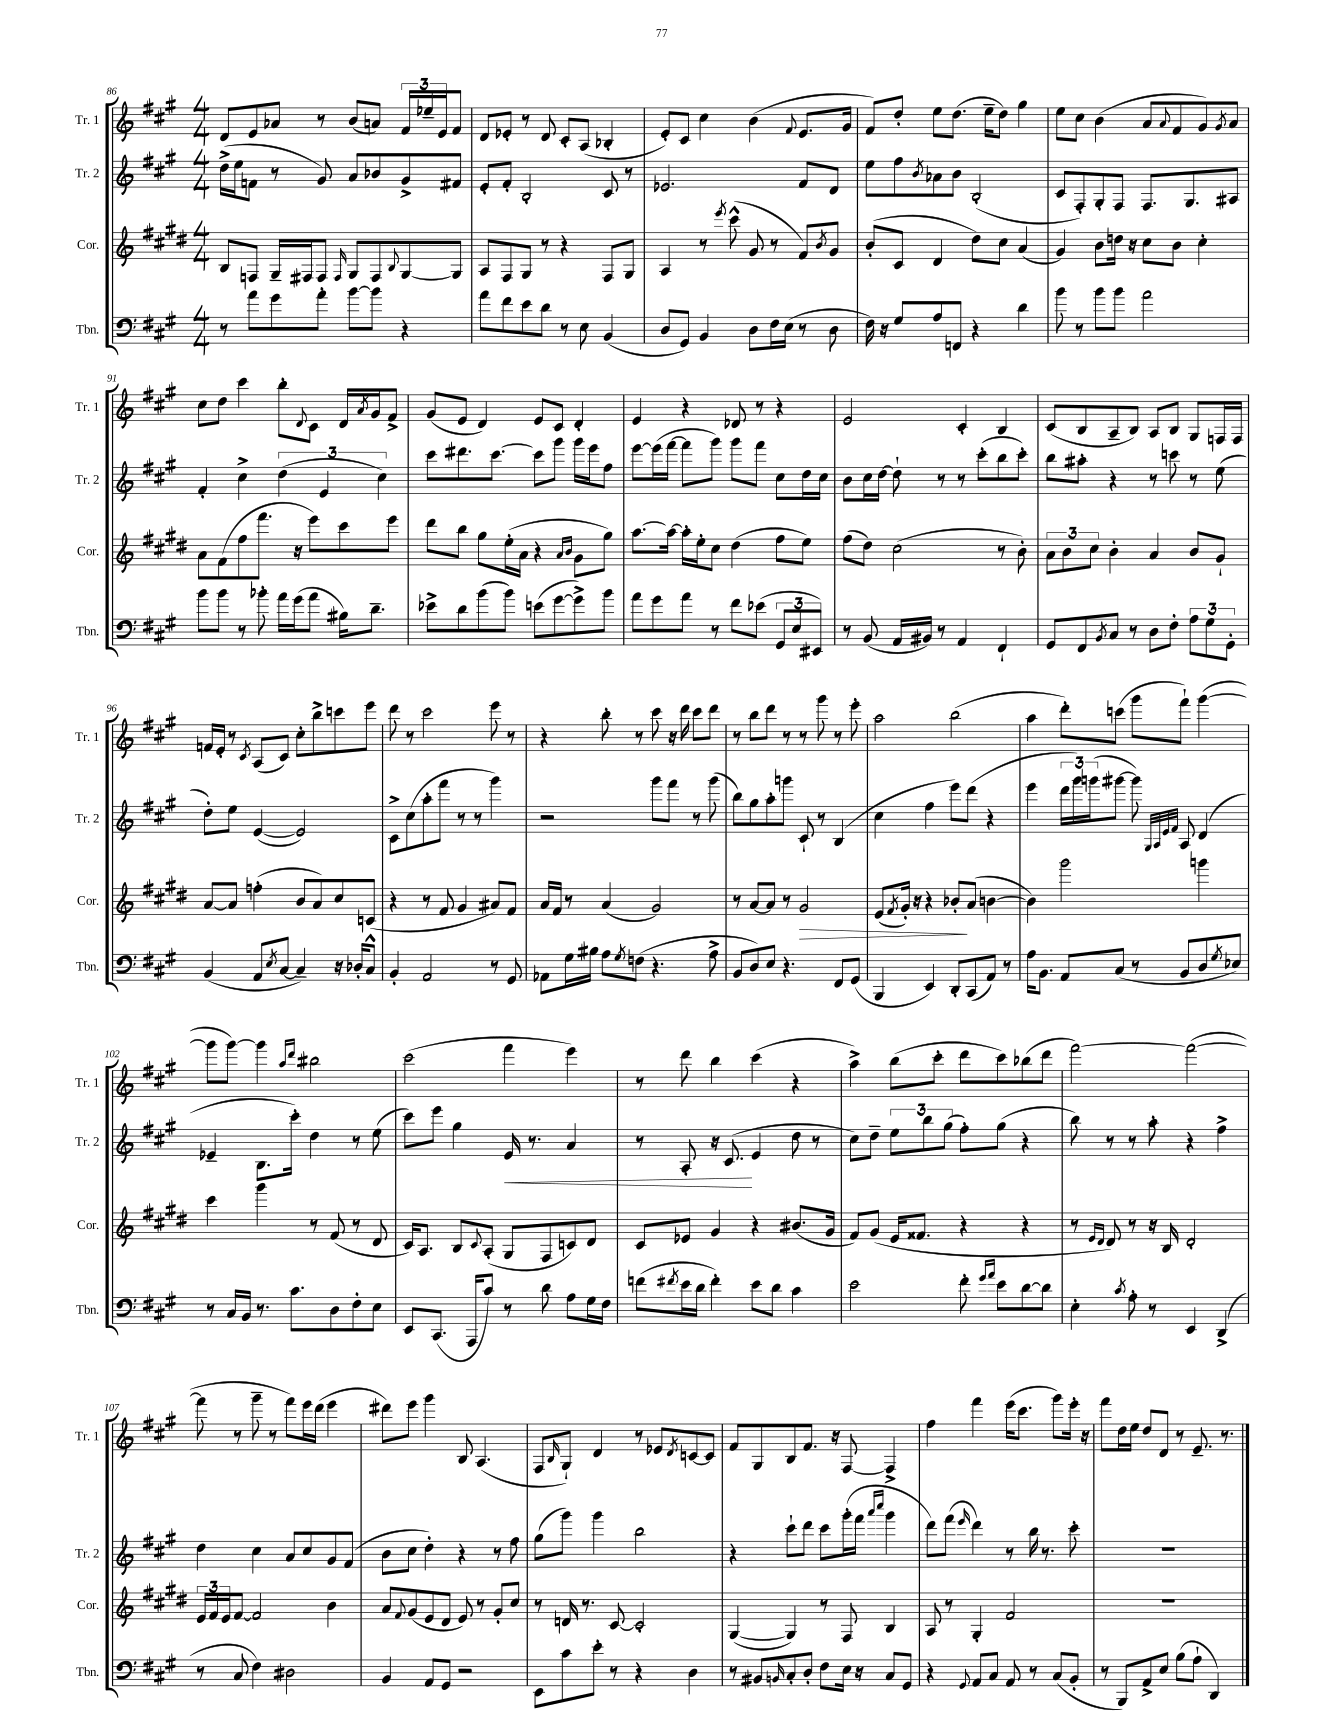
<<
\new StaffGroup <<
\new Staff = "s0" \with { instrumentName = "Tr. 1" shortInstrumentName = "Tr. 1" } {
    \clef treble \key a \major \numericTimeSignature \time 4/4
    d'8 e'8 aes'8 r8 b'8( a'8) \tuplet 3/2 { fis'16 ees''16-- e'16 } fis'8 |
    d'8 ees'8-. r8 d'8 cis'8-. a8( bes4-. |
    e'8-.) cis'8 cis''4 b'4( \appoggiatura { fis'8 } e'8. gis'16 |
    fis'8) d''8-. e''8 d''8.( e''16-- d''8) gis''4 |
    e''8 cis''8 b'4( a'8 \appoggiatura { a'8 } fis'8 gis'8) \acciaccatura { gis'8 } a'8 |
    cis''8 d''8 cis'''4 b''8-. \appoggiatura { d'8 } cis'8 d'16 \acciaccatura { a'8 } gis'16 fis'8-> |
    gis'8( e'8 d'4) e'8 cis'8 d'4-. |
    e'4 r4 des'8 r8 r4 |
    e'2 cis'4-. b4 |
    cis'8( b8 a8-- b8) a8 b8 gis8 f16 f16 |
    f'16 e'16-. r8 \acciaccatura { cis'8 } a8( cis'8) cis''8-. b''8-> c'''8 e'''8 |
    d'''8 r8 cis'''2 e'''8 r8 |
    r4 b''8-. r8 cis'''8 r16 d'''16 cis'''8 d'''8 |
    r8 b''8 d'''8 r8 r8 gis'''8 r8 e'''8-. |
    a''2 b''2( |
    a''4 d'''8-.) c'''8( gis'''8 fis'''8-!) gis'''4~( |
    gis'''8 gis'''8~) gis'''4 \grace { a''16 d'''16 } bis''2 |
    cis'''2( fis'''4 e'''4) |
    r8 d'''8 b''4 cis'''4( r4 |
    a''4->) b''8( cis'''8-. d'''8 cis'''8) bes''8( d'''8 |
    fis'''2~) fis'''2~( |
    fis'''8 r8 gis'''8-- r8 fis'''8) e'''16 d'''16( e'''4 |
    dis'''8) e'''8 gis'''4 b8 a4.( |
    fis8 \grace { b16 } gis8-!) d'4 r8 ees'8 \acciaccatura { d'8 } c'8~ c'8 |
    fis'8 gis8 b8 fis'8. r16 fis8~ fis4-> |
    fis''4 fis'''4 e'''16( cis'''8. gis'''8) e'''16-. r16 |
    fis'''8 d''16 e''16 d''8 d'8 r8 e'8.-- r8. \bar "|." |
}
\new Staff = "s1" \with { instrumentName = "Tr. 2" shortInstrumentName = "Tr. 2" } {
    \clef treble \key a \major \numericTimeSignature \time 4/4
    d''16->( e''16 f'8 r8 gis'8) a'8 bes'8 gis'8-> fis'8 |
    e'8-. fis'8-. b2-. cis'8 r8 |
    ees'2. fis'8 d'8 |
    e''8 fis''8 \acciaccatura { b'8 } aes'8 b'8 b2-.( |
    cis'8 fis8-.) gis8-. fis8 fis8. gis8. ais8 |
    fis'4-. cis''4-> \tuplet 3/2 { d''4( e'4 cis''4) } |
    cis'''8 dis'''8. cis'''8.~ cis'''8 gis'''8 gis'''16 e'''16 fis''8 |
    e'''8~ e'''16( fis'''16~ fis'''8 gis'''8) gis'''8 fis'''8 cis''8 d''16 cis''16 |
    b'8 cis''16 d''16~ d''8-! r8 r8 cis'''8-.( b''8 cis'''8-.) |
    b''8 ais''8-. r4 r8 c'''8 r8 e''8( |
    d''8-.) e''8 e'4~( e'2) |
    cis'8-> cis''8( a''8-. fis'''8 r8 r8 gis'''4) |
    r2 gis'''8 fis'''8 r8 gis'''8( |
    b''8) gis''8 a''8-. g'''8 cis'8-! r8 b4( |
    cis''4 fis''4 e'''8) d'''8( r4 |
    e'''4 \tuplet 3/2 { d'''16 gis'''16) g'''16( } gis'''8~ gis'''8) \grace { gis32 a32 e'32 fis'32 } a8 d'4( |
    ees'4-- b8. cis'''16-.) d''4 r8 e''8( |
    cis'''8) e'''8 gis''4 e'16\< r8. a'4 |
    r8 a8-. r16 cis'8.\!( e'4 d''8 r8 |
    cis''8) d''8-- \tuplet 3/2 { e''8 b''8 gis''8( } fis''8-.) gis''8( r4 |
    b''8) r8 r8 a''8-. r4 fis''4-> |
    d''4 cis''4 a'8 cis''8 gis'8 fis'8( |
    b'8 cis''8 d''4-.) r4 r8 fis''8 |
    gis''8( gis'''8) gis'''4 b''2 |
    r4 cis'''8-! d'''8 cis'''8 gis'''16-.( fis'''16 \grace { a'''16 cis''''16 } gis'''4 |
    d'''8) fis'''8( \grace { e'''16 } d'''4) r8 b''16 r8. cis'''8-. |
    R1 \bar "|." |
}
\new Staff = "s2" \with { instrumentName = "Cor." shortInstrumentName = "Cor." } {
    \clef treble \key e \major \numericTimeSignature \time 4/4
    b8 f8 gis16-- fis16 fis8 \grace { fis16 } gis8 fis8 \appoggiatura { b8 } gis8~ gis8 |
    a8 fis8 gis8 r8 r4 fis8 gis8 |
    a4 r8 \acciaccatura { e'''8 } cis'''8-^( gis'8 r8 fis'8) \acciaccatura { b'8 } gis'8 |
    b'8-.( cis'8 dis'4 dis''8) cis''8 a'4( |
    gis'4) b'8 d''16 r16 cis''8 b'8 cis''4-. |
    a'8 fis'8( fis''8 fis'''8. r16 e'''8) cis'''8 e'''8 |
    dis'''8 b''8 gis''8 e''16-.( a'16 r4 \grace { a'16 b'16 } gis'8 gis''8) |
    a''8.~ a''16~ a''16-. e''16-. cis''8 dis''4( fis''8 e''8) |
    fis''8( dis''8) cis''2( r8 b'8-.) |
    \tuplet 3/2 { a'8 b'8 cis''8 } b'4-. a'4 b'8 gis'8-! |
    a'8~ a'8 f''4-.( b'8 a'8) cis''8 c'8( |
    r4 r8 fis'8 gis'4 ais'8) fis'8 |
    a'16 fis'16 r8 a'4( gis'2) |
    r8 a'8~ a'8 r8 gis'2\> |
    e'8( \acciaccatura { fis'8 } gis'16-.) r16 r4 bes'8-.\! a'8( b'4~ |
    b'4) gis'''2 g'''4 |
    cis'''4 gis'''4 r8 fis'8( r8 dis'8 |
    cis'16) a8. b8 \appoggiatura { cis'8 } a8-.( gis8 fis8 c'8) dis'8 |
    cis'8 ees'8 gis'4 r4 bis'8.( gis'16 |
    fis'8) gis'8( e'16 fisis'8. r4 r4 |
    r8 \grace { e'16 dis'16 } dis'8) r8 r16 b16 dis'2-. |
    \tuplet 3/2 { e'16 fis'16 e'16 } fis'8~ fis'2 b'4 |
    a'8 \appoggiatura { fis'8 } gis'8( e'8 dis'8 e'8) r8 gis'8-. cis''8 |
    r8 d'16 r8. cis'8~ cis'2-. |
    gis4~( gis4) r8 fis8 b4 |
    a8 r8 gis4-. fis'2 |
    R1 \bar "|." |
}
\new Staff = "s3" \with { instrumentName = "Tbn." shortInstrumentName = "Tbn." } {
    \clef bass \key a \major \numericTimeSignature \time 4/4
    r8 a'8 gis'8 a'8-. b'8~ b'8 r4 |
    a'8 fis'8 e'8 d'8 r8 e8 b,4( |
    d8 gis,8) b,4 d8 fis16 e16( r8 d8 |
    fis16) r16 gis8 a8 f,8 r4 d'4 |
    b'8 r8 b'8 b'8 a'2 |
    b'8 b'8 r8 bes'8-. a'16 gis'16( a'8 bis16) d'8.-- |
    ees'8-> d'8 b'8( b'8) e'8( gis'8~ gis'8->) b'8 |
    a'8 gis'8 a'8 r8 fis'8 ees'8( \tuplet 3/2 { gis,8 e8 eis,8) } |
    r8 b,8( a,16 bis,16) r8 a,4 fis,4-! |
    gis,8 fis,8 \acciaccatura { b,8 } cis8 r8 d8 fis8-. \tuplet 3/2 { a8 gis8 gis,8-. } |
    b,4( a,8 \acciaccatura { e8 } cis8~ cis4--) r16 des16-. cis8-^ |
    b,4-. a,2 r8 gis,8 |
    aes,8 gis16 bis16 a8 \acciaccatura { gis8 } f8( r4. a8-> |
    b,8 d8) e8 r4. fis,8 gis,8( |
    b,,4 e,4) d,8-. cis,8( a,8) r8 |
    a16 b,8. a,8 cis8( r8 b,8 d8 \acciaccatura { gis8 } ees8) |
    r8 cis16 b,16 r8. cis'8. d8 fis8-. e8 |
    e,8 cis,8.( a,,16 cis'8) r8 d'8 a8 gis16 fis16 |
    f'8( \acciaccatura { fis'8 } e'16 d'16 fis'4-.) e'8 d'8 cis'4 |
    e'2 fis'8-. \grace { gis'16 a'16 } e'8 d'8~ d'8 |
    e4-. \acciaccatura { cis'8 } a8-. r8 e,4 d,4->( |
    r8 cis8 fis4) dis2 |
    b,4 a,8 gis,8 r2 |
    e,8 cis'8 e'8-. r8 r4 d4 |
    r8 bis,8 \grace { b,16 } cis8-. d8-. fis8 e16 r16 cis8 gis,8 |
    r4 \appoggiatura { gis,8 } a,8 cis8 a,8 r8 cis8( b,8-. |
    r8 b,,8) a,8-> e8 b8( a8-! d,4) \bar "|." |
}
>>
>>
\layout { \context { \Score currentBarNumber = #86 } }
